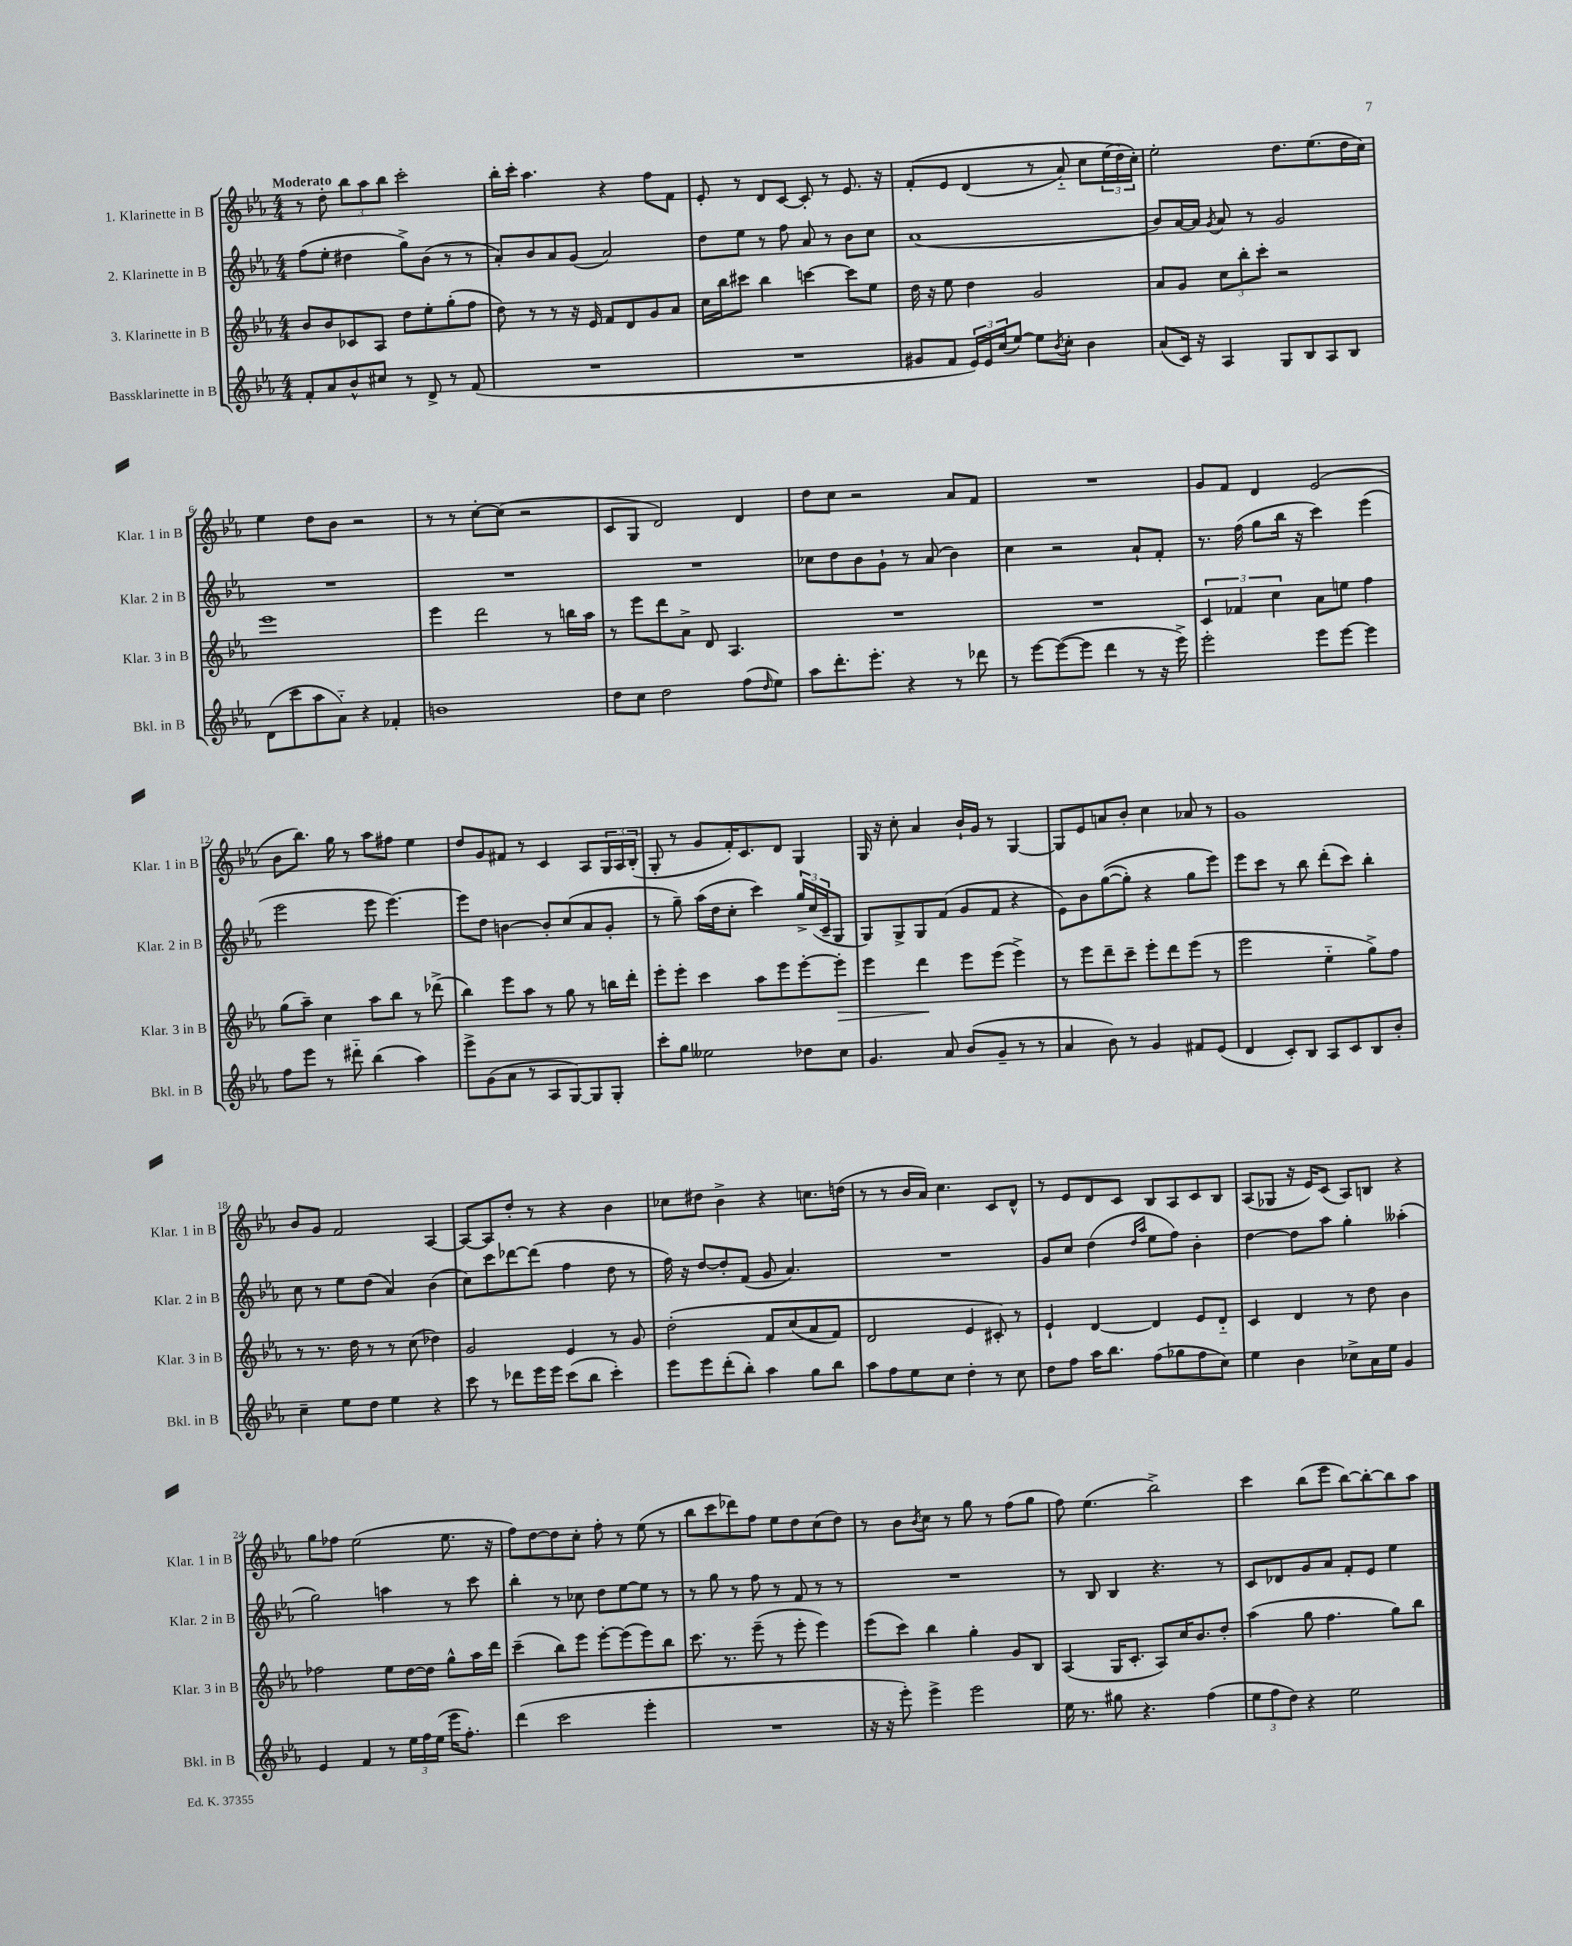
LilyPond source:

<<
\new StaffGroup <<
\new Staff = "s0" \with { instrumentName = "1. Klarinette in B" shortInstrumentName = "Klar. 1 in B" } {
    \clef treble \key ees \major \numericTimeSignature \time 4/4 \tempo "Moderato"
    r8 d''8-. \tuplet 3/2 { bes''8 aes''8 bes''8 } c'''2-. |
    bes''16-. c'''16-. aes''4. r4 f''8 f'8 |
    ees'8-. r8 d'8 c'8~ c'8-. r8 ees'8. r16 |
    f'8-.\( ees'8 d'4( r8 aes'8-_) c''8 \tuplet 3/2 { ees''16( d''16\) c''16-.) } |
    ees''2-. d''8. ees''8.( d''16 c''16) |
    ees''4 d''8 bes'8 r2 |
    r8 r8 c''8~-. c''8( r2 |
    c'8 g8 d'2) d'4 |
    d''8 c''8 r2 aes'8 f'8 |
    R1 |
    g'8 f'8 d'4 ees'2( |
    bes'8 bes''8.) g''16 r8 aes''8 fis''8 ees''4 |
    d''8 g'8 fis'8 r8 c'4 aes8 \tuplet 3/2 { g16 aes16 bes16-.( } |
    g8-. r8 g'8 f'16-.) c'8. d'8 g4 |
    g16 r16 c''8-. aes'4 bes'16-! g'16 r8 g4~ |
    g8 ees'8 a'8 bes'8-. c''4 aes'8 r8 |
    g'1 |
    bes'8 g'8 f'2 aes4~ |
    aes8~ aes8 d''8-. r8 r4 bes'4 |
    ces''8 dis''8 bes'4-> r4 c''8. d''16( |
    r8 r8 bes'16 aes'16) c''4. c'8 d'8-^ |
    r8 ees'8 d'8 c'8 bes8 aes8 c'8 bes8 |
    aes8( ges8 r16 ees'16) c'8( aes8) b8 r4 |
    g''8 fes''8 ees''2( ees''8. r16 |
    f''8) d''8~ d''8 c''8-. f''8-. r8 ees''8( r8 |
    bes''8 c'''8 des'''8) f''8 ees''8 d''8 c''8( d''8) |
    r8 bes'8 \acciaccatura { bes'8 } c''8 r8 g''8 r8 f''8( g''8 |
    f''8) ees''4.( bes''2->) |
    c'''4 bes''8( ees'''8 bes''8~) bes''8~-. bes''8 aes''8 \bar "|." |
}
\new Staff = "s1" \with { instrumentName = "2. Klarinette in B" shortInstrumentName = "Klar. 2 in B" } {
    \clef treble \key ees \major \numericTimeSignature \time 4/4
    f''8( ees''8-. dis''4 g''8->) bes'8( r8 r8 |
    aes'8-.) bes'8 aes'8 g'8( aes'2) |
    d''8 ees''8 r8 f''8 aes'8 r8 bes'8 c''8 |
    aes'1( |
    bes'8) aes'16~ aes'16 \acciaccatura { g'8 } aes'8 r8 g'2 |
    R1 |
    R1 |
    R1 |
    ces''8 d''8 bes'8 g'8-! r8 aes'8( bes'4) |
    c''4 r2 aes'8-! f'8-. |
    r8. f''16( g''8 bes''16 r16 c'''4) ees'''4( |
    ees'''2 ees'''8 ees'''4.~) |
    ees'''8 d''8 b'4~ b'8-. c''8( aes'8 g'8-. |
    r8 g''8--) aes''16( d''16 c''8-. c'''4) \tuplet 3/2 { g''16-> c''16( c'16-- } g8 |
    g8) g8-> g8 f'8( g'8 f'8 r4 |
    ees'8) bes'8 g''8~(\( g''8-.) r4 g''8 ees'''8\) |
    ees'''8 c'''8 r8 bes''8 d'''8-.( c'''8) bes''4-. |
    c''8 r8 ees''8 d''8( aes'4) bes'4( |
    c''8) c'''8 des'''8~ des'''8( f''4 d''8 r8 |
    f''16) r16 d''8~ d''8-. f'8( g'8 aes'4.) |
    R1 |
    g'8 c''8 d''4( \grace { d''16 aes''16 } ees''8 f''8) bes'4-. |
    d''4~ d''8 aes''8 g''4-. aeses''4-.( |
    g''2) a''4 r8 c'''8 |
    bes''4-. r8 ces''8 d''8 ees''8~ ees''8 r8 |
    r8 g''8 r8 f''8 r8 f'8 r8 r8 |
    R1 |
    r8 bes8 bes4 r4. r8 |
    c'8 des'8 g'8 aes'8 f'8-. ees'8 ees''4 \bar "|." |
}
\new Staff = "s2" \with { instrumentName = "3. Klarinette in B" shortInstrumentName = "Klar. 3 in B" } {
    \clef treble \key ees \major \numericTimeSignature \time 4/4
    bes'8 bes'8 ces'8 aes8 d''8 ees''8-. g''8-.( f''8 |
    d''8) r8 r8 r16 ees'16 f'8 d'8 g'8 aes'8 |
    c''16 bes''16 cis'''8 bes''4 c'''4~ c'''8 ees''8 |
    d''16 r16 ees''8 d''4 g'2 |
    aes'8 g'8 \tuplet 3/2 { c''8 bes''8-. c'''8-. } r2 |
    ees'''1 |
    ees'''4 d'''2 r8 b''16 aes''16 |
    r8 ees'''8 d'''8 aes'8-> d'8 aes4. |
    R1 |
    R1 |
    \tuplet 3/2 { c'4 fes'4 c''4 } aes'8 e''8 f''4 |
    g''8( aes''8--) c''4 aes''8 bes''8 r8 des'''8->( |
    bes''4) ees'''8 aes''8 r8 g''8 r8 b''16 d'''16-. |
    ees'''8-. ees'''8-. c'''4 aes''8 ees'''8 ees'''8~-. ees'''8-.\> |
    ees'''4 d'''4\! ees'''8 ees'''8( ees'''4->) |
    r8 ees'''8 d'''8-- c'''8-- ees'''8-. d'''8 ees'''8( r8 |
    ees'''2 ees''4-_ g''8->) f''8 |
    r8 r8. d''16 r8 r8 c''8( des''4) |
    g'2 ees'4 r8 g'8 |
    d''2-.\( f'8 c''8( aes'8 f'8) |
    d'2 ees'4 cis'8-.\) r8 |
    ees'4-! d'4~ d'4 ees'8 d'8-_ |
    c'4 d'4 r8 d''8 bes'4 |
    fes''2 ees''8 d''16~ d''16 g''8-^ aes''16 d'''16 |
    c'''4--( bes''8) ees'''8 ees'''8~-. ees'''8( ees'''8) bes''8 |
    c'''8. r8. ees'''8--( r8 ees'''8-. ees'''4) |
    ees'''8( c'''8) bes''4 g''4-. g'8 bes8 |
    aes4( g16 c'8.-. aes8) c''16 bes'8. d''8-. |
    aes''4( g''8 f''4. g''8) bes''8 \bar "|." |
}
\new Staff = "s3" \with { instrumentName = "Bassklarinette in B" shortInstrumentName = "Bkl. in B" } {
    \clef treble \key ees \major \numericTimeSignature \time 4/4
    f'8-. aes'8 bes'8-^ cis''8 r8 d'8-> r8 f'8( |
    R1 |
    R1 |
    gis'8 f'8 \tuplet 3/2 { ees'16) ees'16 c''16( } ees''8~) ees''8 \acciaccatura { bes'8 } c''8-. bes'4 |
    aes'8( c'16) r16 aes4 g8 bes8 aes8 bes8 |
    d'8( c'''8 aes''8 aes'8-_) r4 fes'4-. |
    b'1 |
    d''8 c''8 d''2 f''8( \grace { d''16 } ees''8) |
    aes''8 d'''8.-. ees'''8.-. r4 r8 des'''8 |
    r8 ees'''8~ ees'''8~( ees'''8 d'''4 r8 r16 ees'''16->) |
    ees'''2-. ees'''8 ees'''8~ ees'''4 |
    f''8 ees'''8 r8 dis'''8-_ bes''4( aes''4) |
    ees'''8-> g'8( aes'8 r8 aes8 g8~) g8 g8-. |
    c'''8-. g''8 eeses''2 des''8 c''8 |
    g'4. aes'8 bes'8( g'8-- r8 r8 |
    aes'4 bes'8) r8 g'4 fis'8 ees'8( |
    d'4 c'8-.) bes8 aes8 c'8 bes8 bes'8-. |
    c''4-- ees''8 d''8 ees''4 r4 |
    c'''8 r8 des'''8 ees'''16 ees'''16 c'''8( bes''8 c'''4-.) |
    ees'''8 ees'''8 d'''8-.( bes''8-.) aes''4 g''8 bes''8 |
    aes''8 f''8 ees''8 c''8 d''4-. r8 c''8 |
    d''8 f''8 aes''16 bes''8. f''8( ges''8 f''8 c''8) |
    ees''4 bes'4 ces''8-> aes'16 ees''16 g'4 |
    ees'4 f'4 r8 \tuplet 3/2 { ees''16 f''16 ees''16( } ees'''16 f''8.-.) |
    d'''4( c'''2 ees'''4-. |
    R1 |
    r16 r16 ees'''8-.) ees'''4-> ees'''2 |
    ees''16 r8. gis''8 r4. f''4( |
    \tuplet 3/2 { ees''8 f''8 d''8) } r4 ees''2 \bar "|." |
}
>>
>>
